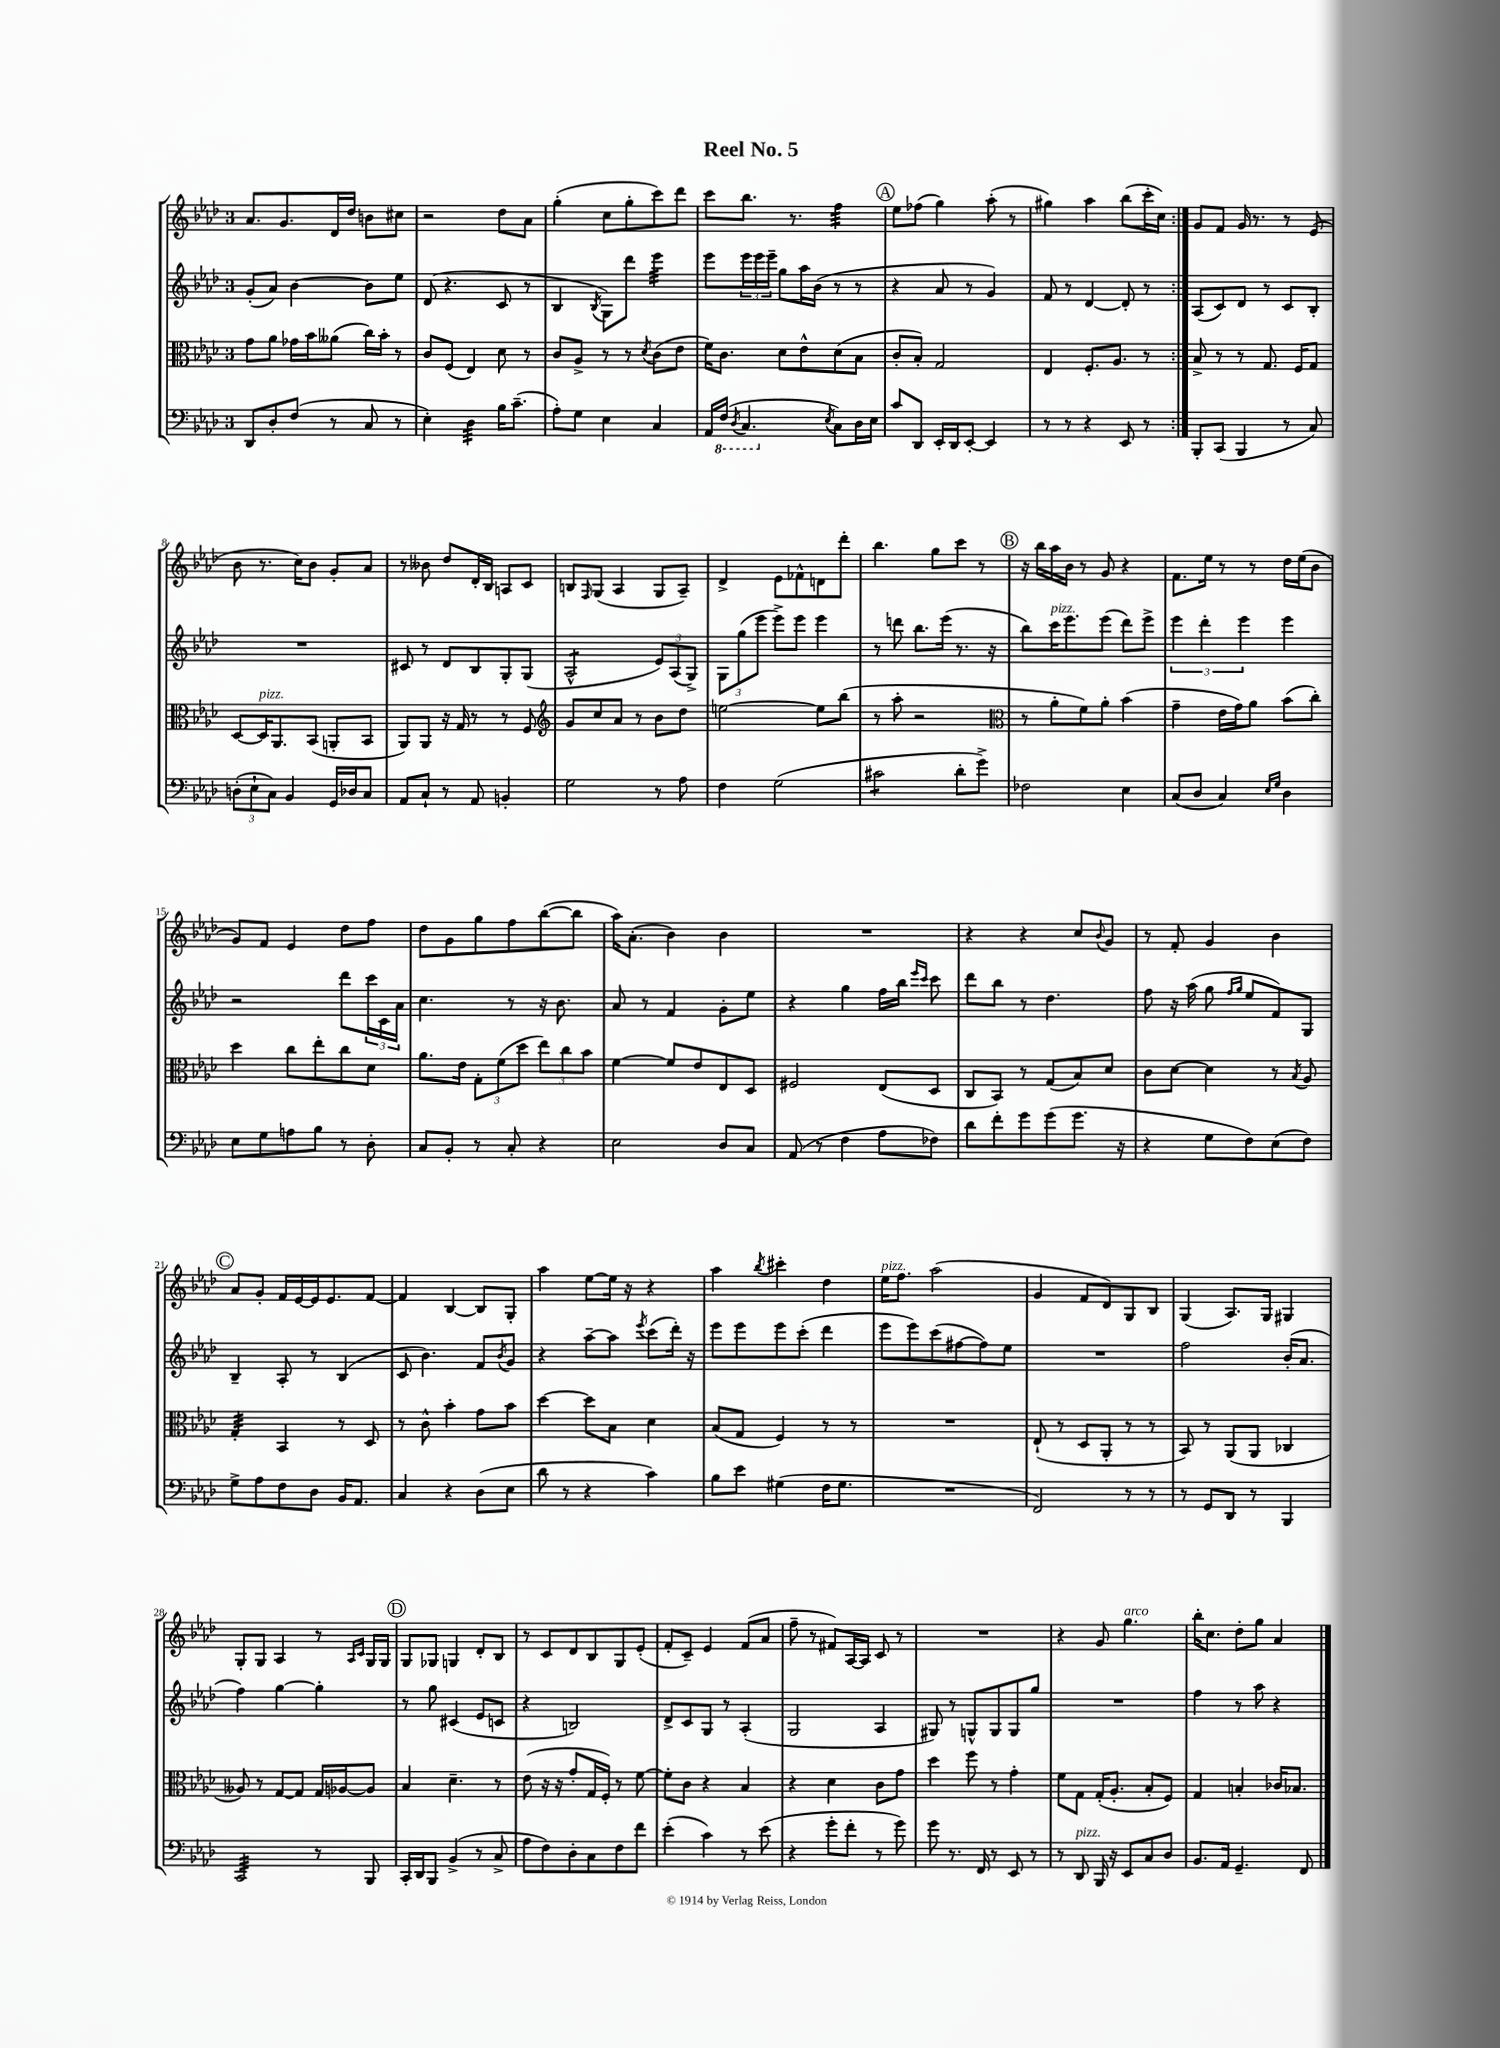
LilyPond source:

\header { title = "Reel No. 5" }
<<
\new StaffGroup <<
\new Staff = "s0" {
    \clef treble \key aes \major \once \override Staff.TimeSignature.style = #'single-digit \time 3/4
    \repeat volta 2 { aes'8. g'8. des'16 des''16 b'8 cis''8 |
    r2 des''8 aes'8 |
    g''4-.( c''8 g''8-. c'''8) des'''8 |
    c'''8 bes''8. r8. f''4:32 |
    \mark \markup { \circle "A" } ees''8 fes''8( g''4) aes''8-.( r8 |
    gis''4) aes''4 bes''8( c'''16-. c''16) | }
    g'8 f'8 g'16 r8. r8 ees'8( |
    bes'8 r8. c''16) bes'8 g'8-. aes'8 |
    r8 beses'8 des''8 des'16-. bes16 a8 c'8 |
    b8 \grace { f16 } g8( aes4 g8 aes8--) |
    des'4-> ees'8 fes'8-^ d'8 des'''8-. |
    bes''4. g''8 c'''8 r8 |
    \mark \markup { \circle "B" } r16 bes''16 aes''16 bes'16 r8 g'8 r4 |
    f'8. ees''16 r8 r8 des''16 ees''16( bes'8 |
    g'8) f'8 ees'4 des''8 f''8 |
    des''8 g'8 g''8 f''8 bes''8~( bes''8 |
    aes''16) aes'8.-.( bes'4) bes'4 |
    R2. |
    r4 r4 c''8 \appoggiatura { bes'8 } g'8 |
    r8 f'8-. g'4 bes'4 |
    \mark \markup { \circle "C" } aes'8 g'8-. f'16 ees'16~ ees'16 ees'8. f'8~ |
    f'4 bes4~ bes8 g8-. |
    aes''4 ees''8~ ees''16 r16 r4 |
    aes''4 \acciaccatura { bes''8 } cis'''4-. des''4 |
    ees''16^\markup { \italic "pizz." } f''8. aes''2( |
    g'4 f'8 des'8) g8 bes8 |
    g4( aes8.) g16 gis4 |
    g8-. g8 aes4 r8 \grace { aes16 c'16 } g16 g16 |
    \mark \markup { \circle "D" } g8 ges8 g4 des'8-. bes8 |
    r8 c'8 des'8 bes8 g8 ees'8-.( |
    f'8-. c'8--) ees'4 f'8( aes'8 |
    f''8-- r8 fis'8) aes16~ aes16 c'8 r8 |
    R2. |
    r4 g'8 g''4.^\markup { \italic "arco" } |
    bes''16-. c''8. des''8-. g''8 aes'4 \bar "|." |
}
\new Staff = "s1" {
    \clef treble \key aes \major \once \override Staff.TimeSignature.style = #'single-digit \time 3/4
    \repeat volta 2 { g'8-.( aes'8) bes'4~ bes'8 ees''8 |
    des'8( r4. c'8 r8 |
    bes4 \acciaccatura { bes8 } g8) des'''8 ees'''4:32 |
    ees'''8 \tuplet 3/2 { ees'''16 ees'''16 ees'''16-- } g''8 aes''16 bes'16( r8 r8 |
    \mark \markup { \circle "A" } r4 aes'8 r8 g'4) |
    f'8 r8 des'4~ des'8-. r8 | }
    aes8( c'8) des'8 r8 c'8 bes8-. |
    R2. |
    cis'8 r8 des'8 bes8 g8-. g8( |
    aes2:8-^ \tuplet 3/2 { ees'8) aes8( g8->) } |
    \tuplet 3/2 { g8 g''8( ees'''8 } ees'''8->) ees'''8 ees'''4 |
    r8 d'''8 bes''8. ees'''16( r8. r16 |
    \mark \markup { \circle "B" } bes''8) c'''16^\markup { \italic "pizz." } ees'''8. ees'''8( des'''8) ees'''8-> |
    \tuplet 3/2 { ees'''4 des'''4-. ees'''4 } ees'''4 |
    r2 des'''8 \tuplet 3/2 { c'''16 c'16 aes'16 } |
    c''4. r8 r16 bes'8. |
    aes'8 r8 f'4 g'8-. ees''8 |
    r4 g''4 f''16 bes''16 \grace { ees'''16 c'''16 } c'''8 |
    des'''8 bes''8 r8 des''4. |
    f''8 r16 aes''16( g''8 \grace { f''16 g''16 } ees''8 f'8) g8 |
    \mark \markup { \circle "C" } bes4-- aes8-. r8 bes4( |
    c'8 bes'4.) f'8 \acciaccatura { bes'8 } g'8 |
    r4 aes''8~-- aes''8 \acciaccatura { ees'''8 } c'''8( des'''16-.) r16 |
    ees'''8 ees'''8 ees'''8 c'''8-.( des'''4 |
    ees'''8 ees'''8) c'''8( fis''8~ fis''8) ees''8 |
    R2. |
    f''2 bes'16-.( aes'8. |
    f''4) g''4~ g''4-. |
    \mark \markup { \circle "D" } r8 g''8 cis'4( ees'8 c'8 |
    r4 b2) |
    des'8-> c'8 g8 r8 aes4-.( |
    g2 aes4 |
    gis8) r8 g8-^ g8 g8 g''8 |
    R2. |
    f''4 r8 aes''8 r4 \bar "|." |
}
\new Staff = "s2" {
    \clef alto \key aes \major \once \override Staff.TimeSignature.style = #'single-digit \time 3/4
    \repeat volta 2 { g'8 aes'8 ges'16 bes'16 aeses'8( c''16) bes'16-. r8 |
    c'8 f8( ees4) des'8 r8 |
    c'8 aes8-> r8 r8 \acciaccatura { des'8 } c'8( ees'8 |
    f'16) c'8. des'8 ees'8-^ des'8( bes8 |
    \mark \markup { \circle "A" } c'8-. bes8-.) g2 |
    ees4 f8.-. aes8. r8 | }
    bes8-> r8 r8 g8. f16 g8 |
    des8~ des16^\markup { \italic "pizz." } aes,8. bes,8( a,8-. bes,8 |
    aes,8) aes,8 r16 g16 r8 r8 f8 |
    \clef treble g'8 c''8 aes'8 r8 bes'8 des''8 |
    e''2~ e''8 bes''8( |
    r8 aes''8-. r2 |
    \mark \markup { \circle "B" } \clef alto r8 aes'8-. f'8) aes'8-. bes'4( |
    g'4-- ees'16 g'16) aes'8 bes'8( c''8-.) |
    des''4 c''8 ees''8-. c''8 des'8 |
    aes'8. ees'16 \tuplet 3/2 { g8-. f'8( des''8 } \tuplet 3/2 { ees''8) c''8 bes'8 } |
    f'4~ f'8 ees'8 ees8 des8 |
    fis2 ees8( des8 |
    c8 bes,8) r8 g8( bes8) des'8 |
    c'8 des'8~ des'4 r8 \acciaccatura { bes8 } aes8 |
    \mark \markup { \circle "C" } g4:32-. bes,4 r8 des8 |
    r8 c'8-^ bes'4-. g'8 bes'8 |
    des''4~ des''8 bes8 des'4 |
    bes8( g8 f4) r8 r8 |
    R2. |
    ees8-!( r8 des8 aes,8-. r8 r8 |
    bes,8) r8 aes,8( aes,8 ces4 |
    aeses8) r8 g8~ g8 g16 aes16~ aes8 |
    \mark \markup { \circle "D" } bes4 des'4.-- r8 |
    ees'8( r16 r16 g'8-. g16 f16-.) r8 f'8~ |
    f'8-. c'8 r4 bes4 |
    r4 des'4 c'8 g'8 |
    des''4 f''8 r8 g'4-. |
    f'8 g8 g16-.( aes8.-. bes8-. f8) |
    g4 b4-. ces'16 bes8. \bar "|." |
}
\new Staff = "s3" {
    \clef bass \key aes \major \once \override Staff.TimeSignature.style = #'single-digit \time 3/4
    \repeat volta 2 { des,8 des8-. f8( r8 c8 r8 |
    ees4-.) des4:32 bes16 c'8.--( |
    aes8-.) g8 ees4 c4 |
    aes,16 \ottava #-1 f,16( \acciaccatura { des,8 } c,4. \ottava #0 \acciaccatura { ees8 } c8) des16 ees16 |
    \mark \markup { \circle "A" } c'8 des,8 ees,16-. des,16 ees,8~-. ees,4 |
    r8 r8 r4 ees,8 r8 | }
    bes,,8-. c,8( bes,,4 r8 c8) |
    \tuplet 3/2 { d8-.( ees8-! c8) } bes,4 g,16 des16 c8 |
    aes,8 c8-! r8 aes,8 b,4-. |
    g2 r8 aes8 |
    f4 g2( |
    cis'2:8 des'8-. g'8->) |
    \mark \markup { \circle "B" } fes2 ees4 |
    c8( des8 c4) \grace { ees16 g16 } des4 |
    ees8 g8 a8 bes8 r8 des8-. |
    c8 bes,8-. r8 c8-. r4 |
    ees2 des8 c8 |
    aes,8( r8 f4 aes8 fes8) |
    des'8 f'8-. g'8 g'8( g'8. r16 |
    r4 g8 f8) ees8( f8) |
    \mark \markup { \circle "C" } g8-> aes8 f8 des8 bes,16 aes,8. |
    c4 r4 des8( ees8 |
    des'8 r8 r4 c'4) |
    bes8 ees'8 gis4( f16 gis8. |
    R2. |
    f,2) r8 r8 |
    r8 g,8 des,8 r8 bes,,4 |
    c,2:32 r8 bes,,8 |
    \mark \markup { \circle "D" } c,16-. des,16 bes,,8 bes,4->( r8 c8-> |
    aes8 f8) des8-. c8 f8 f'8 |
    ees'4-.( c'4) r8 ees'8( |
    r4 g'8-. f'8-. r8 g'8) |
    g'8 r8. f,16 r8 ees,8 r8 |
    r8 des,8^\markup { \italic "pizz." } bes,,16 r16 ees,8 c8 des8 |
    bes,8. aes,16 g,4.-- f,8 \bar "|." |
}
>>
>>
